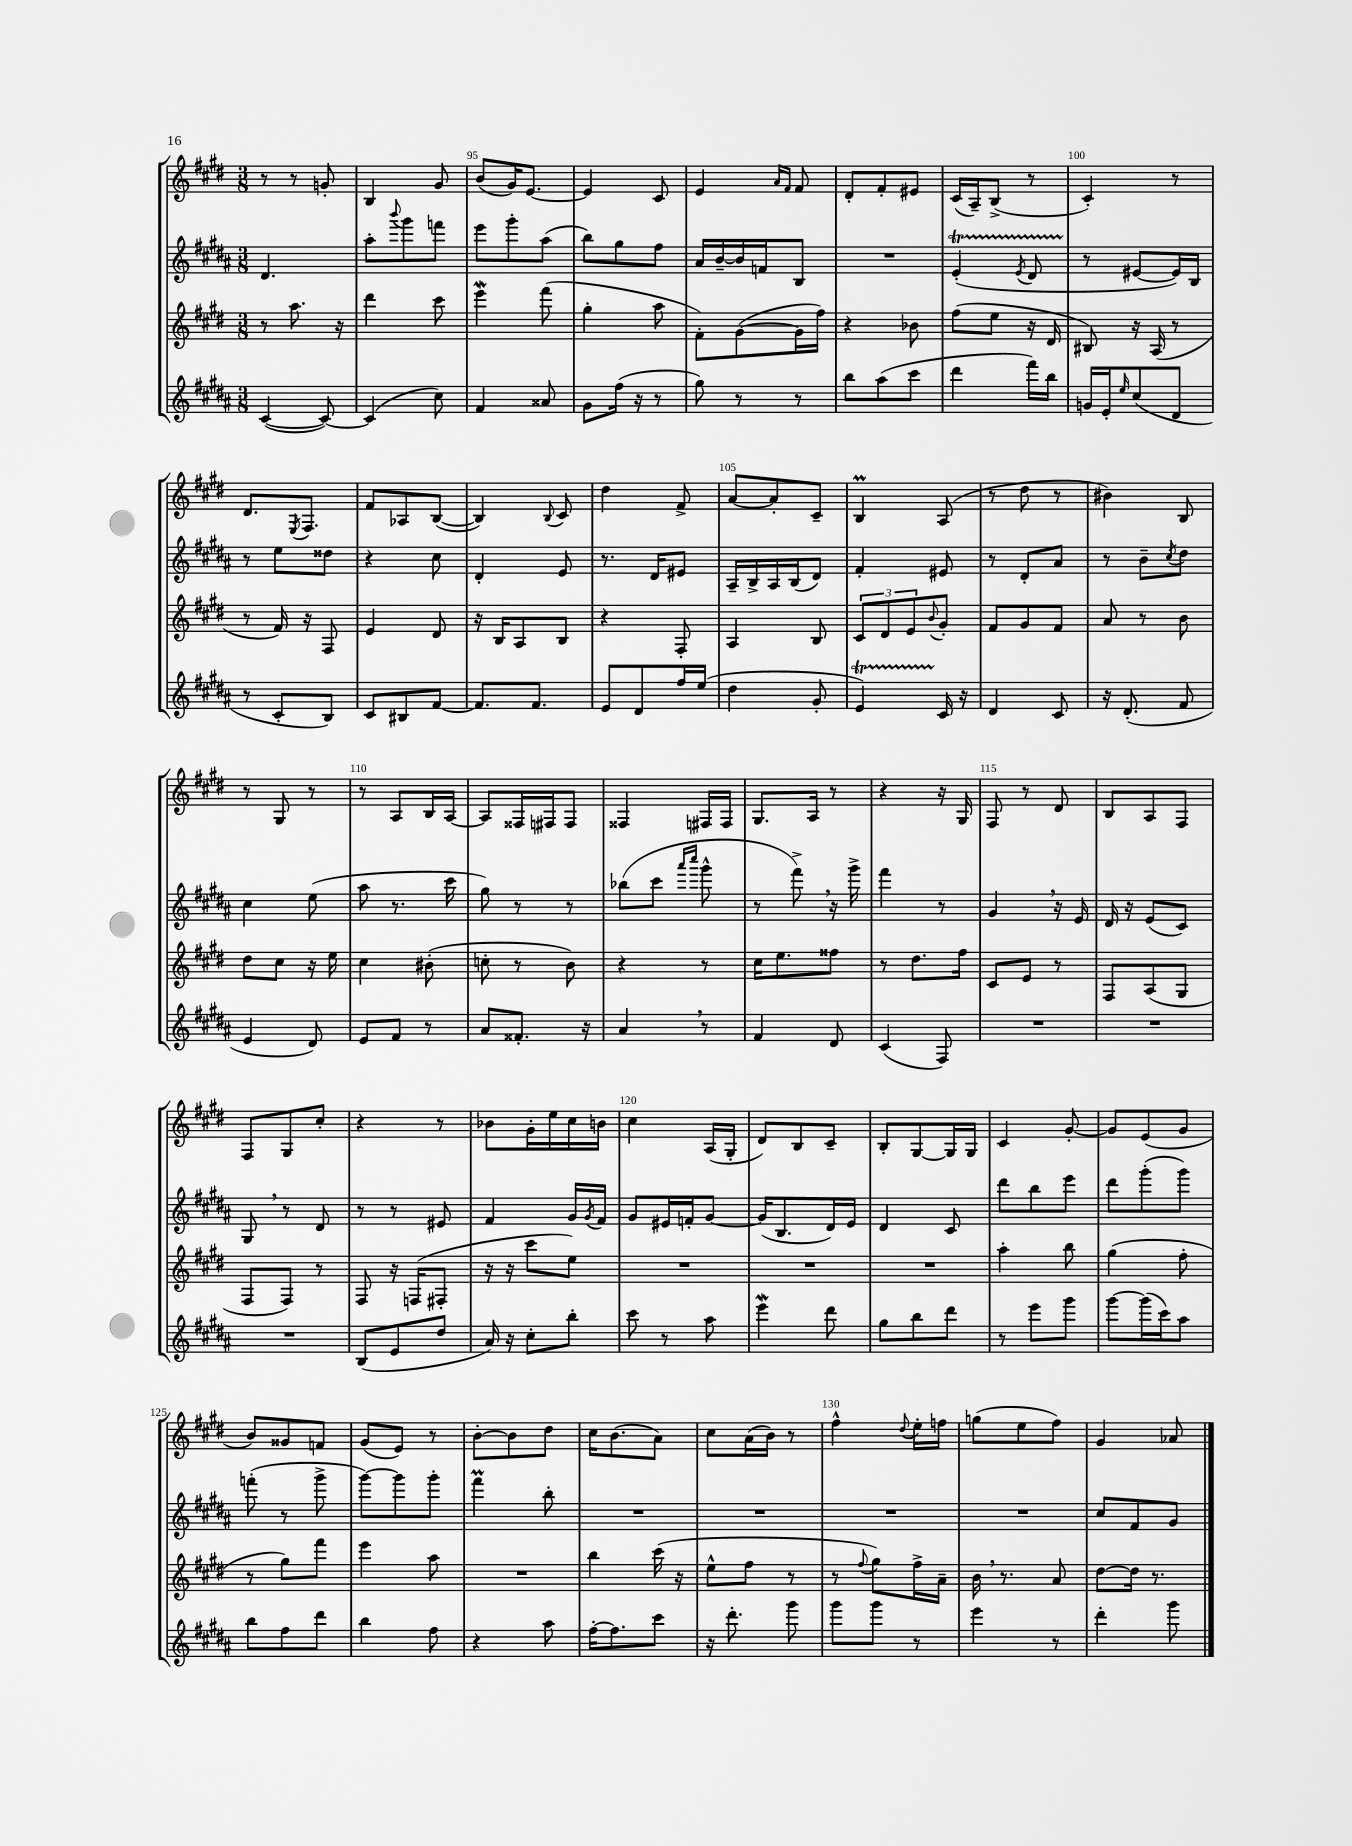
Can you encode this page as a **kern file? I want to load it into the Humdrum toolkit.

**kern	**kern	**kern	**kern
*part4	*part3	*part2	*part1
*staff4	*staff3	*staff2	*staff1
*clefG2	*clefG2	*clefG2	*clefG2
*k[f#c#g#d#a#]	*k[f#c#g#d#]	*k[f#c#g#d#a#]	*k[f#c#g#d#]
*M3/8	*M3/8	*M3/8	*M3/8
=93	=93	=93	=93
([4c#/	8r	4.d#/	8r
.	8.aa\	.	8r
8c#/_)	.	.	8gn'/
.	16r	.	.
=94	=94	=94	=94
(4c#/]	4ddd#\	8aa#'\L	4B/
.	.	8qqbbb/	.
.	.	8ggg#\	.
8cc#\)	8ccc#\	8fffn\J	8g#/
=95	=95	=95	=95
4f#/	4eeew\	8eee\L	(8b/L
.	.	8ggg#'\	16g#/K)
.	.	.	[8.e/J
8a##X/	(8fff#\	(8aa#\J	.
=96	=96	=96	=96
8g#\L	4gg#'\	8bb\L)	4e/]
(16ff#\Jk	.	8gg#\	.
16r	.	.	.
8r	8aa\	8ff#\J	8c#/
=97	=97	=97	=97
8gg#\)	8f#'\L)	16a#/LL	4e/
.	.	[16b~/	.
8r	([8g#\	16b/]	.
.	.	16fn/J	.
.	.	.	16qqa/LL
.	.	.	16qqf#/JJ
8r	16g#\L]	8B/J	8f#/
.	16ff#\JJ)	.	.
=98	=98	=98	=98
8bb\L	4r	4.r	8d#'/L
(8aa#\	.	.	8f#'/
8ccc#\J	8b-X\	.	8e#X/J
=99	=99	=99	=99
4ddd#\	(8ff#\L	(4eT'/	(16c#/LL
.	.	.	16A~/J)
.	8ee\J	.	(8B^/J
.	.	8qe/	.
16fff#\LL)	16r	8d#TTT/	8r
16bb\JJ	16d#/	.	.
=100	=100	=100	=100
16gn/LL	8B#X/)	8r	4c#'/)
16e'/J	.	.	.
16qqee/	.	.	.
(8cc#/	16r	[8e#X/L	.
.	(16A/	.	.
8d#/J	8r	16e#/L])	8r
.	.	16B/JJ	.
!!LO:LB:g=z
=101	=101	=101	=101
8r	8r	8r	8.d#/L
8c#'/L	16f#/)	8ee\L	.
.	.	.	8qE/
.	16r	.	8.F#/J
8B/J)	8F#/	8dd##X\J	.
=102	=102	=102	=102
8c#/L	4e/	4r	8f#/L
8B#X/	.	.	8A-X/
[8f#/J	8d#/	8cc#\	([8B/J
=103	=103	=103	=103
8.f#/L]	16r	4d#'/	4B/])
.	16B/KL	.	.
.	8A/	.	.
8.f#/J	.	.	.
.	.	.	8qqB/
.	8B/J	8e/	8c#/
=104	=104	=104	=104
8e/L	4r	8.r	4dd#\
8d#/	.	.	.
.	.	16d#/KL	.
16ff#/L	8F#'/	8e#X/J	8f#^/
(16ee/JJ	.	.	.
=105	=105	=105	=105
4dd#\	4A/	16A#~/LL	[8a/L
.	.	16B^/	.
.	.	16A#/	8a'/]
.	.	(16B/J	.
8g#'/	8B/	8d#/J)	8c#~/J
=106	=106	=106	=106
4eT/)	12c#/L	4f#'/	4BM/
.	12d#/	.	.
.	12e/	.	.
.	8qqb/	.	.
16c#/	8g#'/J	8e#X/	(8A/
16r	.	.	.
=107	=107	=107	=107
4d#/	8f#/L	8r	8r
.	8g#/	8d#'/L	8dd#\
8c#/	8f#/J	8a#/J	8r
=108	=108	=108	=108
16r	8a/	8r	4b#X\)
(8.d#'/	.	.	.
.	8r	8b~\L	.
.	.	8qcc#/	.
8f#/	8b\	8dd#\J	8B/
!!LO:LB:g=z
=109	=109	=109	=109
4e/	8dd#\L	4cc#\	8r
.	8cc#\J	.	8G#/
8d#/)	16r	(8ee\	8r
.	16ee\	.	.
=110	=110	=110	=110
8e/L	4cc#\	8aa#\	8r
8f#/J	.	8.r	8A/L
8r	(8b#X'\	.	16B/L
.	.	16ccc#\	[16A/JJ
=111	=111	=111	=111
8a#/L	8ccn'\	8gg#\)	8A/L]
8.f##X'/J	8r	8r	16F##X/L
.	.	.	16F#X/J
.	8b\)	8r	8F#/J
16r	.	.	.
=112	=112	=112	=112
4a#,/	4r	(8bb-X\L	4F##X/
.	.	8ccc#\J	.
.	.	16qqaaa#/LL	.
.	.	16qqcccc#/JJ	.
8r	8r	8ggg#^^\	16F#X/LL
.	.	.	16F#/JJ
=113	=113	=113	=113
4f#/	16cc#\KL	8r	8.G#/L
.	8.ee\	.	.
.	.	8fff#^,\)	.
.	.	.	16A/Jk
8d#/	8ff##X\J	16r	8r
.	.	16ggg#^\	.
=114	=114	=114	=114
(4c#/	8r	4fff#\	4r
.	8.dd#\L	.	.
8F#/)	.	8r	16r
.	16ff#\Jk	.	16G#/
=115	=115	=115	=115
4.r	8c#/L	4g#,/	8F#/
.	8e/J	.	8r
.	8r	16r	8d#/
.	.	16e/	.
=116	=116	=116	=116
4.r	8F#/L	16d#/	8B/L
.	.	16r	.
.	(8A/	(8e/L	8A/
.	8G#/J	8c#/J)	8F#/J
!!LO:LB:g=z
=117	=117	=117	=117
4.r	8F#/L	8G#,/	8F#/L
.	8F#/J)	8r	8G#/
.	8r	8d#/	8cc#'/J
=118	=118	=118	=118
(8B/L	8F#/	8r	4r
8e/	16r	8r	.
.	(16Fn/KL	.	.
8dd#/J	8F#X'/J	8e#X/	8r
=119	=119	=119	=119
16a#/)	16r	4f#/	8b-X\L
16r	16r	.	.
8cc#'\L	8ccc#\L	.	16g#'\L
.	.	.	16ee\
8bb'\J	8ee\J)	16g#/LL	16cc#\
.	.	8qg#/	.
.	.	16f#/JJ	16bn\JJ
=120	=120	=120	=120
8ccc#\	4.r	8g#/L	4cc#\
8r	.	16e#X/L	.
.	.	16fn'/J	.
8aa#\	.	[8g#/J	(16A/LL
.	.	.	16G#'/JJ
=121	=121	=121	=121
4eeew\	4.r	(16g#/KL]	8d#/L)
.	.	8.B/	.
.	.	.	8B/
8ddd#\	.	16d#/L)	8c#~/J
.	.	16e/JJ	.
=122	=122	=122	=122
8gg#\L	4.r	4d#/	8B'/L
8bb\	.	.	[8G#/
8ddd#\J	.	8c#/	16G#/L]
.	.	.	16G#/JJ
=123	=123	=123	=123
8r	4aa'\	8ddd#\L	4c#/
8eee\L	.	8bb\	.
8ggg#\J	8bb\	8eee\J	[8g#'/
=124	=124	=124	=124
[8ggg#\L	(4gg#\	8ddd#\L	8g#/L]
(16ggg#\L]	.	(8ggg#'\	(8e/
16ccc#\J)	.	.	.
8aa#\J	8ff#'\	8ggg#\J)	8g#/J
!!LO:LB:g=z
=125	=125	=125	=125
8bb\L	8r	(8fffn'\	8b/L)
8ff#\	8gg#\L)	8r	8g##X/
8ddd#\J	8fff#\J	8ggg#^\	8fn/J
=126	=126	=126	=126
4bb\	4eee\	[8ggg#\L)	(8g#/L
.	.	8ggg#\]	8e/J)
8ff#\	8aa\	8ggg#'\J	8r
=127	=127	=127	=127
4r	4.r	4fff#M\	[8b'\L
.	.	.	8b\]
8aa#\	.	8bb'\	8dd#\J
=128	=128	=128	=128
[16ff#'\KL	4bb\	4.r	16cc#\KL
8.ff#\]	.	.	(8.b\
8ccc#\J	(16ccc#\	.	8a\J)
.	16r	.	.
=129	=129	=129	=129
16r	8ee^^\L	4.r	8cc#\L
8.ddd#'\	.	.	.
.	8ff#\J	.	(16a\L
.	.	.	16b\JJ)
8ggg#\	8r	.	8r
=130	=130	=130	=130
8ggg#\L	8r	4.r	4ff#^^\
.	8qqff#/	.	.
8ggg#\J	8gg#\L)	.	.
.	.	.	8qqdd#/
8r	16ff#^\L	.	16ee'\LL
.	16a~\JJ	.	16ffn\JJ
=131	=131	=131	=131
4eee\	16b,\	4.r	(8ggn\L
.	8.r	.	.
.	.	.	8ee\
8r	8a/	.	8ff#\J)
=132	=132	=132	=132
4ddd#'\	[8dd#\L	8cc#/L	4g#/
.	16dd#\Jk]	8f#/	.
.	8.r	.	.
8ggg#\	.	8g#/J	8a-X/
==	==	==	==
*-	*-	*-	*-
